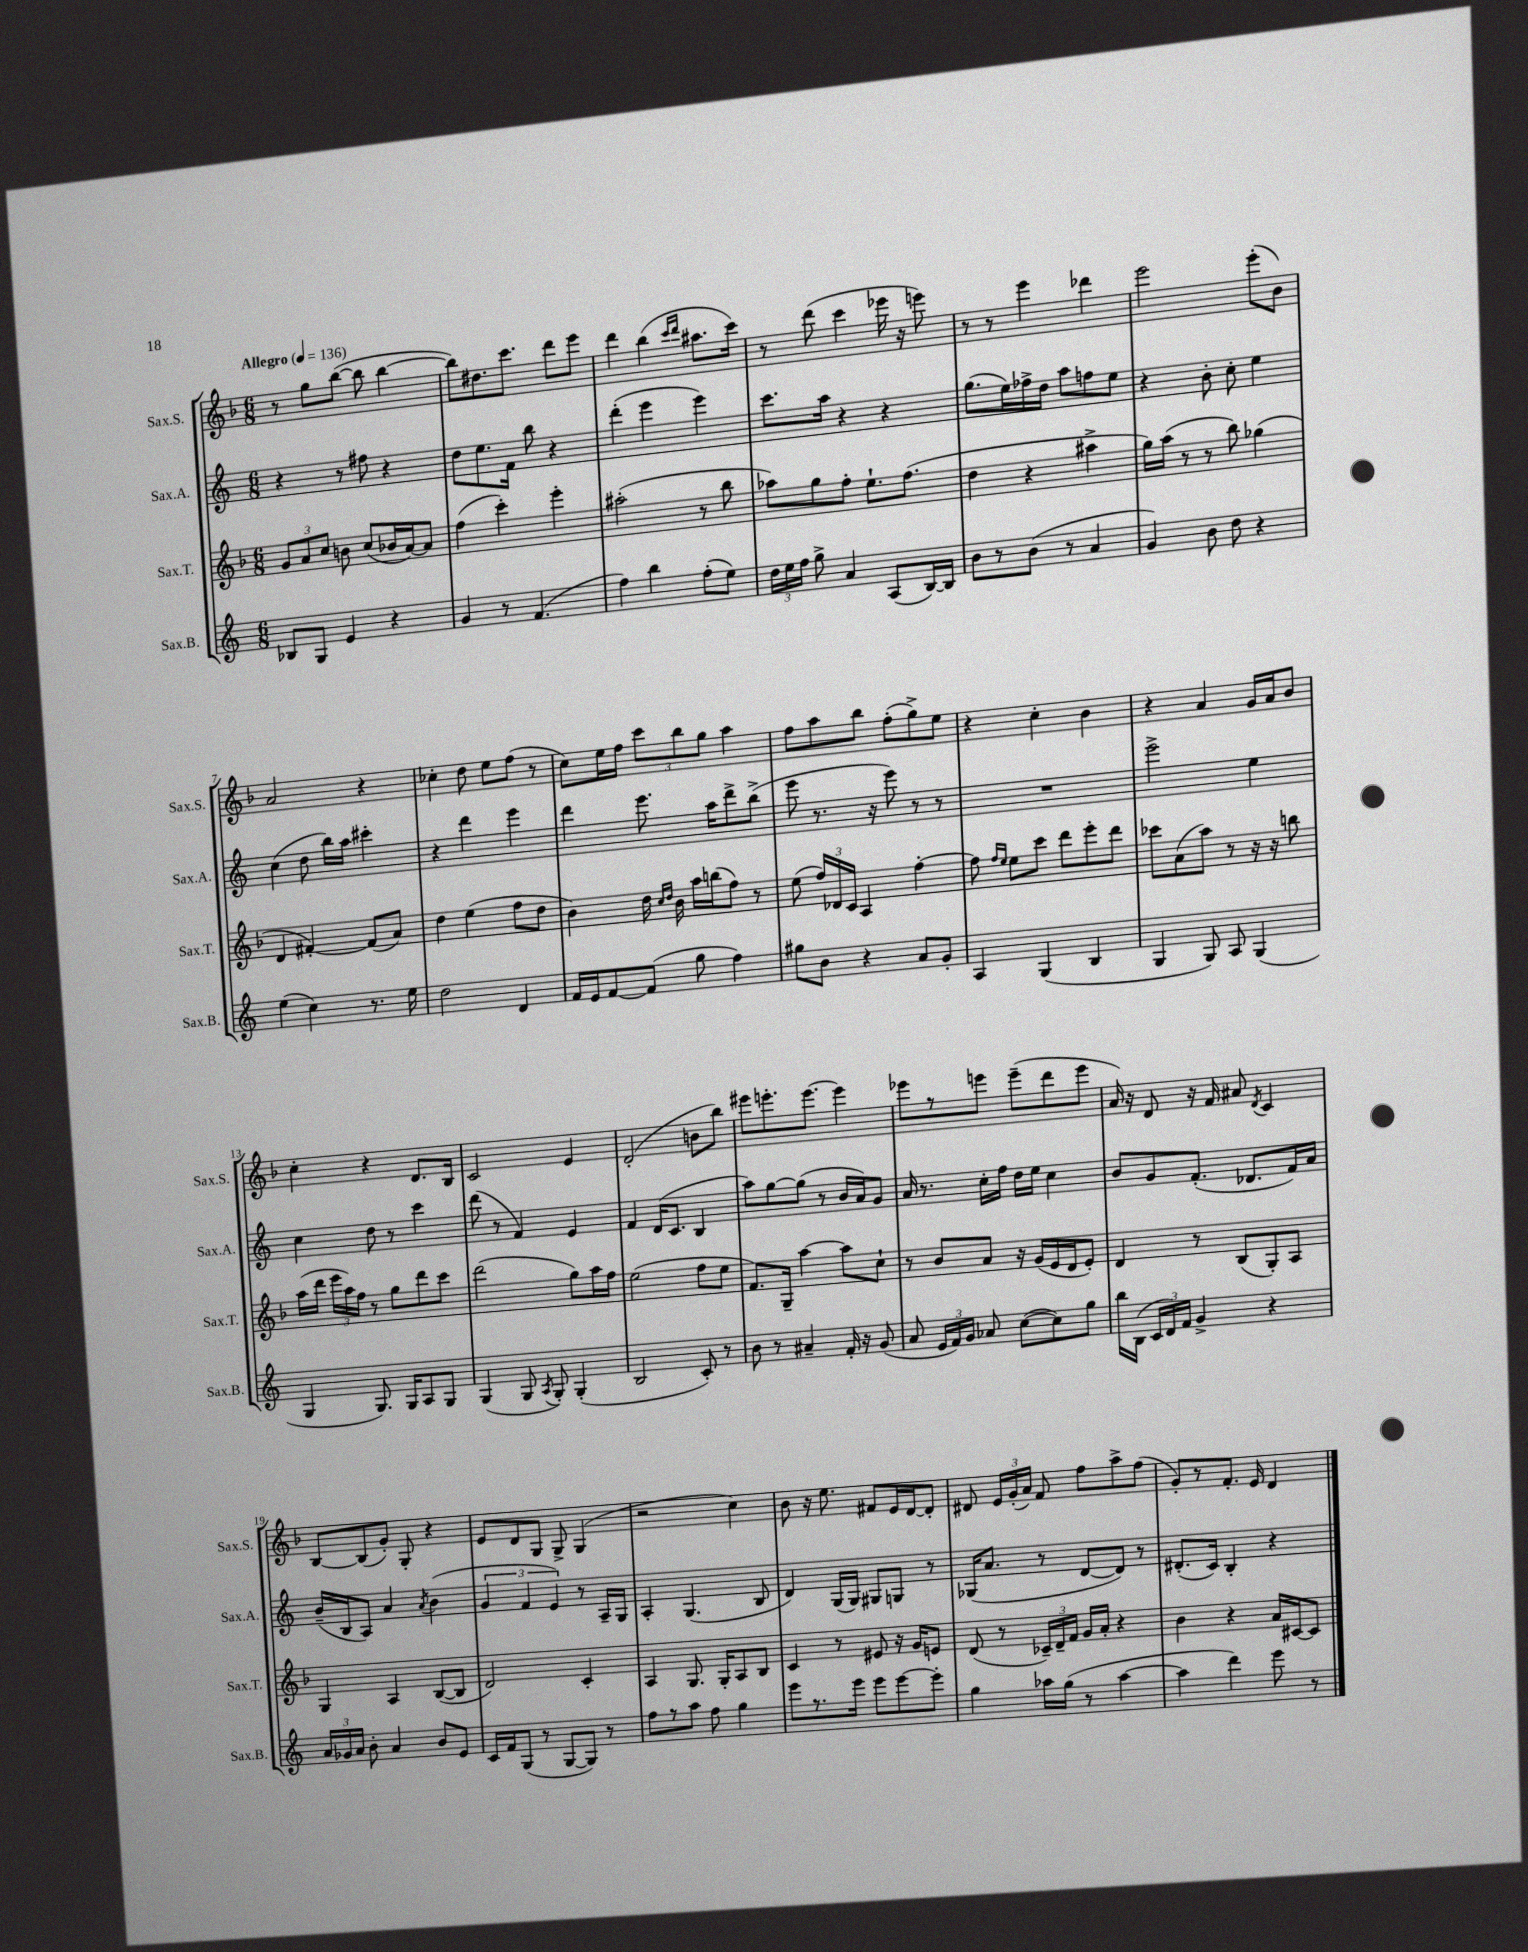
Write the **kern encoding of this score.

**kern	**kern	**kern	**kern
*staff4	*staff3	*staff2	*staff1
*clefG2	*clefG2	*clefG2	*clefG2
*k[]	*k[b-]	*k[]	*k[b-]
*M6/8	*M6/8	*M6/8	*M6/8
*MM136	*MM136	*MM136	*MM136
8B-	12g	4r	8r
.	12a	.	.
8G	.	.	8gg
.	12cc	.	.
4e	8b	8r	([8bb-
.	(8cc	8ff#	8bb-]
4r	16b-	4r	[4bb-
.	[16a)	.	.
.	8a]	.	.
=	=	=	=
4g	(4ff	8dd	8bb-])
.	.	8.ee	8.dd#
8r	4ccc')	.	.
.	.	16f	8.ccc
(4.f	.	8bb	.
.	4eee'	4r	8ddd
.	.	.	8eee
=	=	=	=
4ff)	(2aa#'	(4ddd'	4ddd
4bb	.	4eee	(4bb-
.	.	.	16qqccc
.	.	.	16qqddd
(8ff'	8r	4eee)	8.aa#
8ee)	8bb-	.	.
.	.	.	16ccc)
=	=	=	=
24dd	8aa-)	8.ccc	8r
24ee	.	.	.
24ff	.	.	.
8gg^	8gg	.	(8ddd
.	.	16aa	.
4a	8ff'	4r	4ccc
.	8.ee`	.	.
(8A	.	4r	16eee-
.	(8.ff	.	16r
[16B)	.	.	8eee)
16B]	.	.	.
=	=	=	=
8b	4dd	(8.gg	8r
8r	.	.	8r
.	.	16ee)	.
(8b	4r	16ff-^	4eee
.	.	16dd	.
8r	.	8aa	.
4a	4aa#^	8ff	4ddd-
.	.	8ee	.
=	=	=	=
4g)	16gg)	4r	2eee
.	(16aa	.	.
.	8r	.	.
8b	8r	8b'	.
8dd	8bb-)	8cc'	.
4r	(4gg-	4ee	(8eee'
.	.	.	8b-)
=	=	=	=
(4ee	4d	(4cc	2a
4cc)	[4f#')	8dd	.
.	.	16bb)	.
.	.	16aa	.
8.r	(8f#]	4ccc#'	4r
.	8a)	.	.
16ee	.	.	.
=	=	=	=
2dd	4dd	4r	4cc-'
.	(4ee	4ddd	8dd
.	.	.	8ee
4d	8ff	4eee	(8ff
.	8dd	.	8r
=	=	=	=
16f	4b-)	4ddd	8cc)
16e	.	.	.
[8f	.	.	16ee
.	.	.	16ff
(8f]	16dd	8.eee	12ccc
.	16qqcc	.	.
.	16qqdd	.	.
.	16b-	.	.
.	.	.	12bb-
8gg	16aa	.	.
.	.	.	12gg
.	(16bb	16aa	.
4ff)	8ff)	8ddd^	4aa
.	8r	(8bb^	.
=	=	=	=
8gg#	(8ee	8eee	8ff
8b	24ff)	8.r	8aa
.	24d-	.	.
.	24c	.	.
4r	4A	.	8bb-
.	.	16r	.
.	.	8eee)	(8ff'
8a	[4ff'	8r	8gg^)
8g'	.	8r	8ee
=	=	=	=
4A	8ff]	2.r	4r
.	16qqff	.	.
.	16qqee	.	.
.	8ee	.	.
(4G	8ccc	.	4cc'
.	8ddd	.	.
4B	8eee'	.	4b-
.	8ddd	.	.
=	=	=	=
4G	8ccc-	2eee^	4r
.	(8a	.	.
8G)	8aa)	.	4a
8A	8r	.	.
(4G	16r	4ee	16g
.	16r	.	16a
.	8bb	.	8b-
=	=	=	=
4G	(16aa	4cc	4cc'
.	16ddd	.	.
.	24eee	.	.
.	24aa)	.	.
.	24ff	.	.
8.G)	8r	8dd	4r
.	8gg	8r	.
16G	.	.	.
8A	8ddd	4ccc	8.d
8G	8ccc	.	.
.	.	.	16B-
=	=	=	=
(4G	(2ddd	(8ddd	2c
.	.	8r	.
8G	.	4f)	.
8qA	.	.	.
8G')	.	.	.
(4G'	8gg)	4e	4e
.	16aa	.	.
.	16ff	.	.
=	=	=	=
2B	(2ee	4f	(2d'
.	.	(16d	.
.	.	8.c	.
8c')	8ff	4B	8b
8r	8ee	.	8bb-)
=	=	=	=
8b	8.f)	8aa)	8eee#
8r	.	[8gg	8.eee'
.	16G~	.	.
4a#~	[4aa	(8gg]	.
.	.	.	[8.eee
.	.	8r	.
16f'	8aa]	16b	4eee]
16r	.	16a)	.
(8g	8cc`	8g	.
=	=	=	=
8a	8r	16a	8eee-
.	.	8.r	.
24e	8b-	.	8r
24f)	.	.	.
24g	.	.	.
8a-	8a	16cc'	8eee
.	.	16ff	.
([8cc	16r	16dd	(8eee~
.	(16g	16ee	.
8cc])	16e	4cc	8ddd
.	16d	.	.
8gg	8e')	.	8eee
=	=	=	=
16bb	4d	8b	16a)
(16B	.	.	16r
24c	.	8g	8d
24d)	.	.	.
24f	.	.	.
4g^	8r	(8.f'	16r
.	.	.	16f
.	(8B-	.	8a#
.	.	8.d-	.
.	.	.	8qd
4r	8G')	.	4c
.	8A	16f)	.
.	.	16a	.
=	=	=	=
24a	4G	(16b~	[8B-
24g-	.	.	.
.	.	16B	.
24a	.	.	.
8b'	.	8A)	(8B-]
4a	4A	4a	8g')
.	.	.	8G'
.	.	8qa	.
8b	([8B-	(4b	4r
8e	8B-]	.	.
=	=	=	=
16c	2d)	6g	8e
16f	.	.	.
(8G	.	.	8d
.	.	6f	.
8r	.	.	8G
.	.	6e)	.
[8G	.	.	8G^
8G])	4c'	8r	(4G
8r	.	16A~	.
.	.	16G	.
=	=	=	=
8ff	4A	4A'	2r
8r	.	.	.
8aa	8.G	(4.G	.
8ff	.	.	.
.	16G'	.	.
4gg	8A	.	4cc)
.	8B-	8B	.
=	=	=	=
8eee	4c	4d)	8b-
8.r	.	.	16r
.	.	.	8.ee
.	8r	(16G	.
16eee	.	16G)	.
8eee	8e#	8G#	8f#
[8eee	16r	8G	16e
.	16g	.	[16d
8eee']	8e	8r	8d']
=	=	=	=
4gg	(8d	(16G-	8d#
.	.	8.a	.
.	8r	.	24e
.	.	.	(24g'
.	.	.	24a)
16aa-	24c-~)	8r	8f
.	24d~	.	.
(16gg	.	.	.
.	24f	.	.
8r	16g	[8d	8ff
.	16a'	.	.
[4aa-	4r	8d])	8aa^
.	.	8r	(8ff
=	=	=	=
4aa-]	4b-	(8.d#'	8g')
.	.	.	8r
.	.	16c)	.
4ddd)	4r	4B'	8.f'
.	.	.	16e
8eee	16a	4r	4d
.	[16c#	.	.
8r	8c#]	.	.
==	==	==	==
*-	*-	*-	*-
